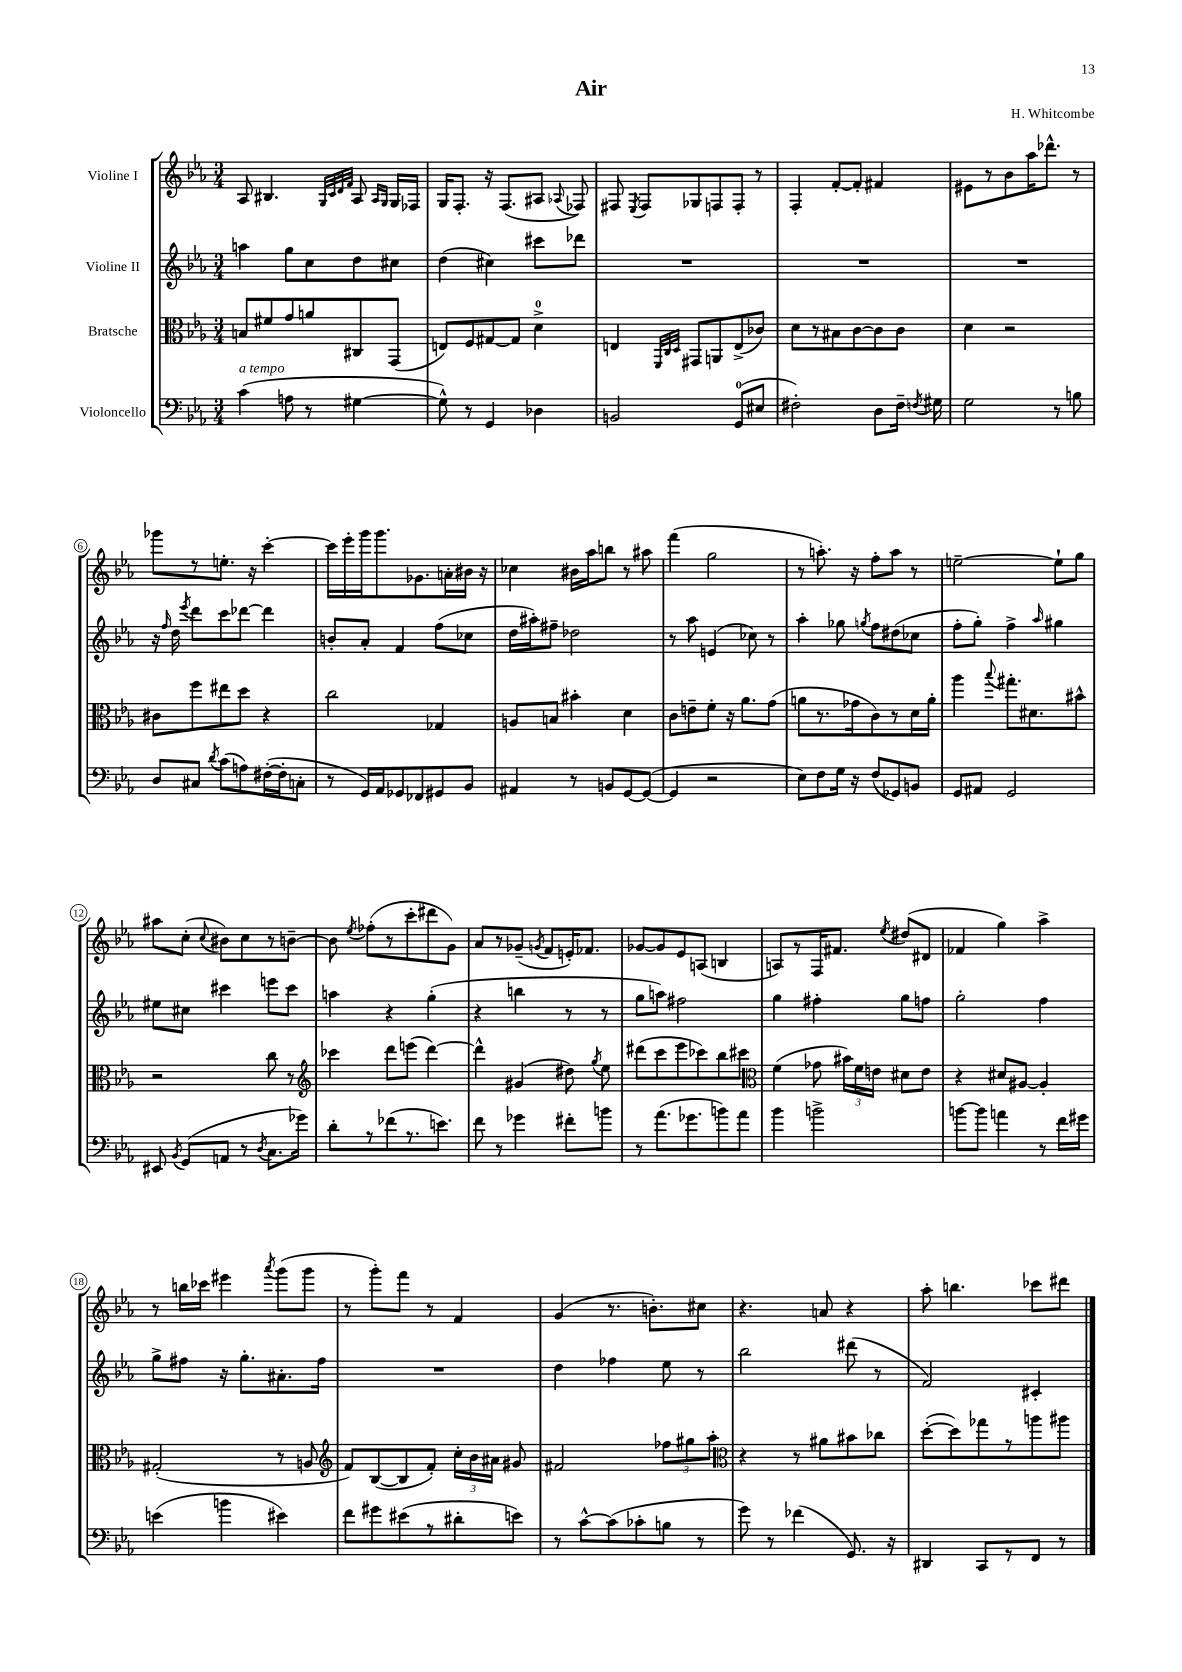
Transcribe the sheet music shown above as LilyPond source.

\header { title = "Air" composer = "H. Whitcombe" }
<<
\new StaffGroup <<
\new Staff = "s0" \with { instrumentName = "Violine I" } {
    \clef treble \key ees \major \numericTimeSignature \time 3/4
    \autoBeamOff aes8 bis4. \grace { g32[ c'32 d'32 f'32] } aes8 \grace { aes16[ g16] } g16[ fes16] |
    g16[ f8.]-. r16 f8.[( ais8] \appoggiatura { aes8 } fes8) |
    fis8 \acciaccatura { ees8 } fis8[ ges8 f8 f8]-. r8 |
    f4-. f'8[~-. f'8]-. fis'4 |
    eis'8[ r8 bes'8 aes''16 des'''8.]-^ r8 |
    ges'''8[ r8 e''8.]-. r16 c'''4~-. |
    c'''16[ ees'''16-. g'''16 g'''8. ges'8. a'16-. bis'16] r16 |
    ces''4 bis'16[ aes''16 b''8] r8 ais''8 |
    f'''4( g''2 |
    r8 a''8.-.) r16 f''8[-. a''8] r8 |
    e''2~-- e''8[-! g''8] |
    ais''8[ c''8]-.( \appoggiatura { c''8 } bis'8[) c''8 r8 b'8]~-- |
    b'8 \acciaccatura { ees''8 } fes''8[-.( r8 c'''8-. dis'''8 g'8]) |
    aes'8[ r8 ges'8]--( \acciaccatura { g'8 } f'8[ e'16-.) fes'8.] |
    ges'8[~ ges'8 ees'8 a8]( b4 |
    a8[) r8 f16 fis'8.] \acciaccatura { ees''8 } dis''8[( dis'8] |
    fes'4 g''4) aes''4-> |
    r8 b''16[ ces'''16] eis'''4 \acciaccatura { aes'''8 } g'''8[( g'''8] |
    r8 g'''8[-.) f'''8] r8 f'4 |
    g'4( r8. b'8.[-.) cis''8] |
    r4. a'8 r4 |
    aes''8-. b''4. ces'''8[ dis'''8] \bar "|." |
}
\new Staff = "s1" \with { instrumentName = "Violine II" } {
    \clef treble \key ees \major \numericTimeSignature \time 3/4
    \autoBeamOff a''4 g''8[ c''8 d''8 cis''8] |
    d''4( cis''4) cis'''8[ des'''8] |
    R2. |
    R2. |
    R2. |
    r16 \grace { f''16 } d''16 \acciaccatura { ees'''8 } d'''8[ c'''8 des'''8]~ des'''4 |
    b'8[-. aes'8]-. f'4 f''8[( ces''8] |
    d''16[ ais''16-.) fis''8]-- des''2 |
    r8 aes''8 e'4( ces''8) r8 |
    aes''4-. ges''8 \acciaccatura { g''8 } f''8[ dis''8( ces''8] |
    f''8[-. g''8]-.) f''4-> \grace { aes''16 } gis''4 |
    eis''8[ cis''8] cis'''4 e'''8[ cis'''8] |
    a''4 r4 g''4-.( |
    r4 b''4 r8 r8 |
    g''8[ a''8]) fis''2 |
    g''4 fis''4-. g''8[ f''8] |
    g''2-. f''4 |
    g''8[-> fis''8] r16 g''8.[-. ais'8.-. fis''16] |
    R2. |
    d''4 fes''4 ees''8 r8 |
    bes''2 dis'''8( r8 |
    f'2) cis'4-. \bar "|." |
}
\new Staff = "s2" \with { instrumentName = "Bratsche" } {
    \clef alto \key ees \major \numericTimeSignature \time 3/4
    \autoBeamOff b8[ fis'8 g'8 a'8 cis8 g,8]( |
    e8[) f8 gis8~ gis8] d'4-0-> |
    e4 \grace { f,32[ c32 d32] } gis,8[ a,8 e8->( ces'8]) |
    d'8[ r8 bis8 c'8~ c'8 c'8] |
    d'4 r2 |
    cis'8[ f''8 eis''8 d''8] r4 |
    c''2 ges4 |
    a8[ b8] bis'4-. d'4 |
    c'8[ e'8-- f'8]-. r16 aes'8.[ g'8]( |
    a'8[ r8. ges'16 c'8) r8 d'16 a'16]-. |
    aes''4 \appoggiatura { bes''8 } gis''8.[-. dis'8. bis'8]-^ |
    r2 c''8 r8 |
    \clef treble ces'''4 d'''8[ e'''8]( d'''4~) |
    d'''4-^ gis'4( dis''8) \acciaccatura { g''8 } ees''8 |
    dis'''8[( c'''8 ees'''8 ces'''8) bes''8 cis'''8] |
    \clef alto f'4( ges'8 \tuplet 3/2 { bis'16[) f'16 e'16] } dis'8[ e'8] |
    r4 dis'8[ ais8]~ ais4-. |
    gis2-.( r8 a8 |
    \clef treble f'8[) bes8~( bes8 f'8]-.) \tuplet 3/2 { c''16[-. bes'16 ais'16] } gis'8 |
    fis'2 \tuplet 3/2 { fes''8[ gis''8 aes''8]-. } |
    \clef alto r4 r8 ais'8[ bis'8 ces''8] |
    d''8[~-.( d''8) ges''8 r8 a''8 ais''8] \bar "|." |
}
\new Staff = "s3" \with { instrumentName = "Violoncello" } {
    \clef bass \key ees \major \numericTimeSignature \time 3/4
    \autoBeamOff c'4^\markup { \italic "a tempo" }( a8 r8 gis4~ |
    gis8-^) r8 g,4 des4 |
    b,2 g,8[-0( eis8] |
    fis2-.) d8[ fis16]-- \acciaccatura { f8 } gis16 |
    g2 r8 b8 |
    d8[ cis8] \acciaccatura { d'8 } c'8[( a8) fis16~-.( fis16-. c8]-. |
    r8 g,16[) aes,16 ges,8 fes,8 gis,8 bes,8] |
    ais,4 r8 b,8[ g,8~ g,8]~( |
    g,4 r2 |
    ees8[) f8 g16] r16 f8[( ges,8) b,8] |
    g,8[ ais,8] g,2 |
    eis,8 \acciaccatura { bes,8 } g,8[( a,8] r8 \acciaccatura { d8 } c8.[ ges'16]) |
    d'8[-. r8 fes'8( r8. e'8.]) |
    f'8 r8 ges'4 fis'8[-. b'8] |
    r8 aes'8.[( ges'8. b'8) aes'8] |
    bes'4 b'2-> |
    b'8[~ b'8] a'4 r8 f'16[ gis'16] |
    e'4( b'4 eis'4) |
    f'8[ gis'8 eis'8( r8 dis'8-. e'8]) |
    r8 c'8[~-^ c'8( ces'8-. b8] r8 |
    g'8) r8 fes'4( g,8.) r16 |
    dis,4 c,8[ r8 f,8] r8 \bar "|." |
}
>>
>>
\layout { \context { \Score \override BarNumber.stencil = #(make-stencil-circler 0.1 0.3 ly:text-interface::print) } }
